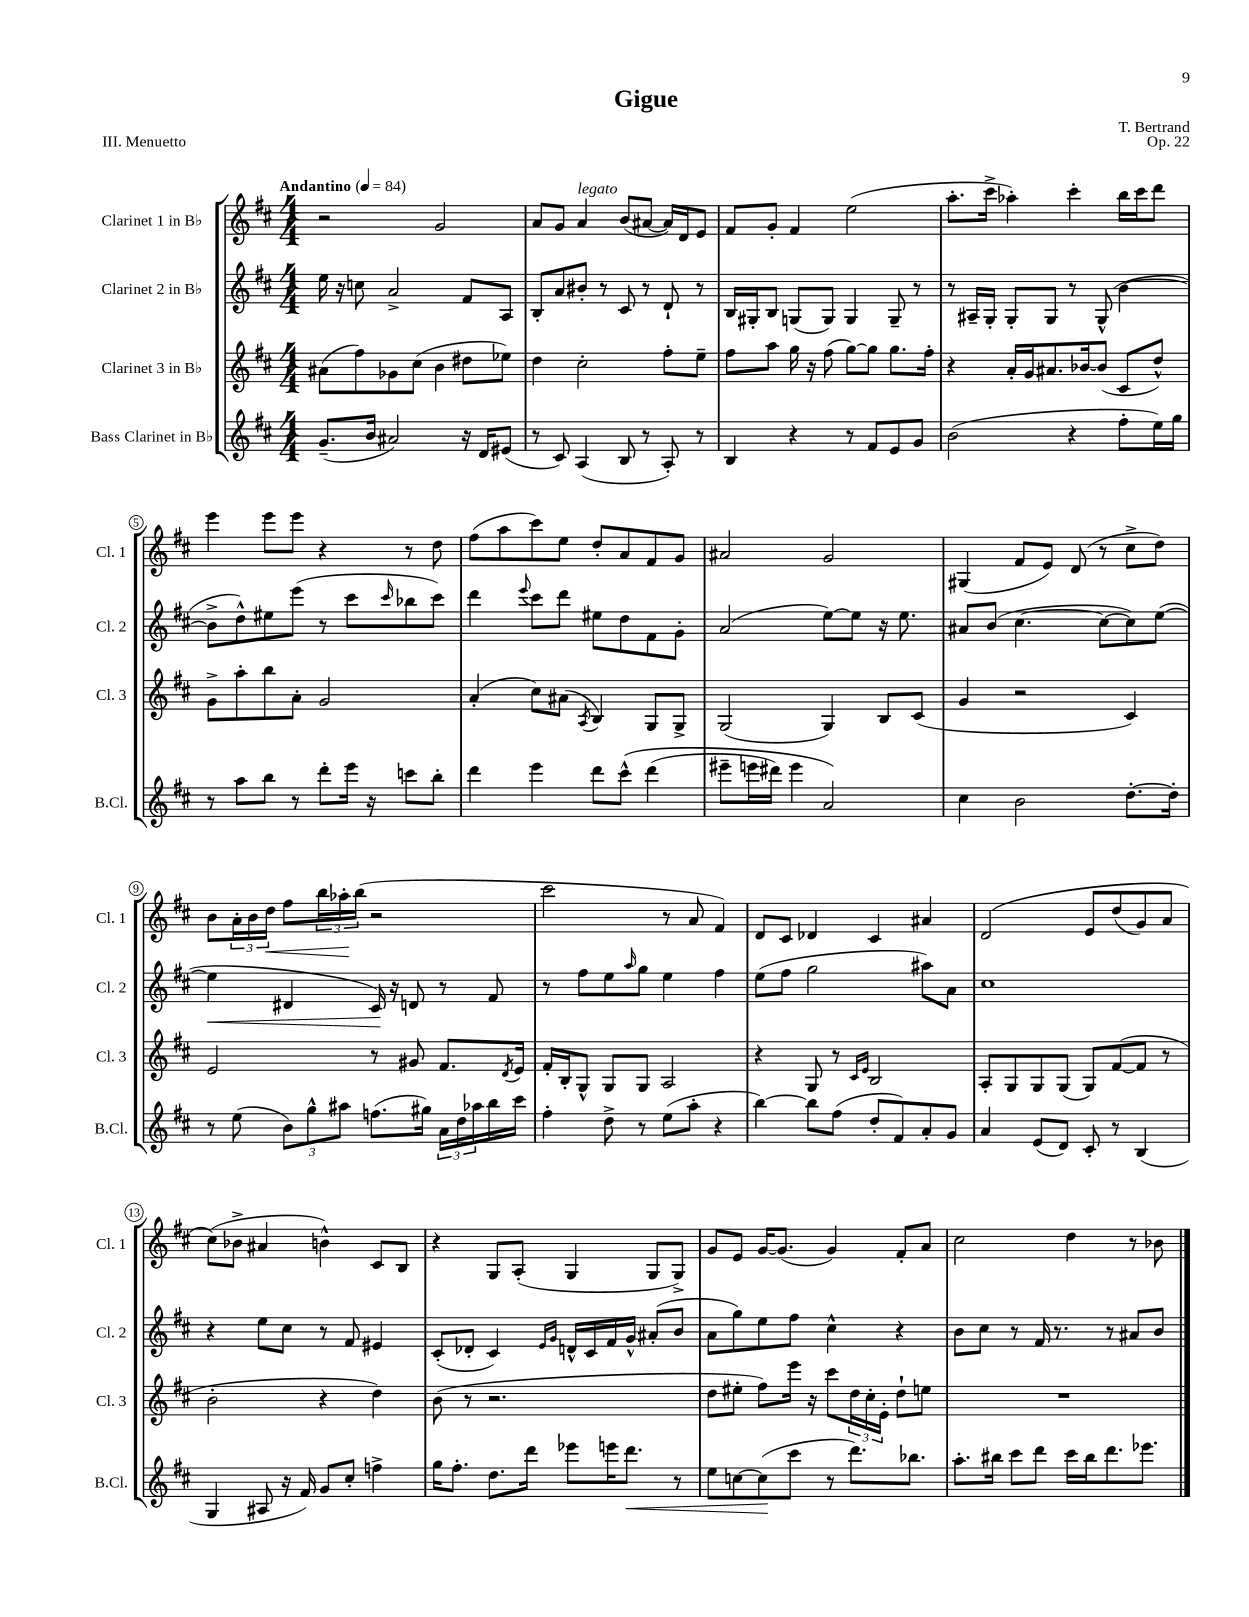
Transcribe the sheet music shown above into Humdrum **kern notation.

**kern	**dynam	**kern	**kern	**dynam	**kern	**dynam
*part4	*part4	*part3	*part2	*part2	*part1	*part1
*staff4	*staff4	*staff3	*staff2	*staff2	*staff1	*staff1
*I"Bass Clarinet in B♭	*	*I"Clarinet 3 in B♭	*I"Clarinet 2 in B♭	*	*I"Clarinet 1 in B♭	*
*I'B.Cl.	*	*I'Cl. 3	*I'Cl. 2	*	*I'Cl. 1	*
*clefG2	*	*clefG2	*clefG2	*	*clefG2	*
*k[f#c#]	*	*k[f#c#]	*k[f#c#]	*	*k[f#c#]	*
*M4/4	*	*M4/4	*M4/4	*	*M4/4	*
*MM84	*	*MM84	*MM84	*	*MM84	*
=1	=1	=1	=1	=1	=1	=1
!	!	!	!	!	!LO:TX:a:B:t=Andantino	!
(8.g~/L	.	(8a#X\L	16ee\	.	2r	.
.	.	.	16r	.	.	.
.	.	8ff#\)	8ccn\	.	.	.
16b/Jk	.	.	.	.	.	.
2a#X/)	.	8g-X\	2a^/	.	.	.
.	.	(8cc#\J	.	.	.	.
.	.	4b\	.	.	2g/	.
16r	.	8dd#X\L	8f#/L	.	.	.
16d/KL	.	.	.	.	.	.
(8e#X/J	.	8ee-X\J)	8A/J	.	.	.
=2	=2	=2	=2	=2	=2	=2
8r	.	4dd\	8B'/L	.	8a/L	.
8c#/)	.	.	8a/	.	8g/J	.
!	!	!	!	!	!LO:TX:a:i:t=legato	!
(4A/	.	2cc#'\	8b#X'/J	.	4a/	.
.	.	.	8r	.	.	.
8B/	.	.	8c#/	.	(8b/L	.
8r	.	.	8r	.	[8a#X/J	.
8A'/)	.	8ff#'\L	8d`/	.	16a#/LL])	.
.	.	.	.	.	16d/J	.
8r	.	8ee~\J	8r	.	8e/J	.
=3	=3	=3	=3	=3	=3	=3
4B/	.	8ff#\L	16B/LL	.	8f#/L	.
.	.	.	16G#X'/J	.	.	.
.	.	8aa\J	8B/J	.	8g'/J	.
4r	.	16gg\	(8Gn/L	.	4f#/	.
.	.	16r	.	.	.	.
.	.	(8ff#\	8G/J)	.	.	.
8r	.	[8gg\L)	4G/	.	(2ee\	.
8f#/L	.	8gg\J]	.	.	.	.
8e/	.	8.gg\L	8G~/	.	.	.
8g/J	.	.	8r	.	.	.
.	.	16ff#'\Jk	.	.	.	.
=4	=4	=4	=4	=4	=4	=4
(2b\	.	4r	8r	.	8.aa'\L	.
.	.	.	16A#X~/LL	.	.	.
.	.	.	16G'/JJ	.	16ccc#^\Jk	.
.	.	16a'/LL	8G'/L	.	4aa-X'\)	.
.	.	16g/J	.	.	.	.
.	.	8.a#X/	8G/J	.	.	.
4r	.	.	8r	.	4ccc#'\	.
.	.	[16b-X/k	.	.	.	.
.	.	(8b-/J]	(8G^^/	.	.	.
8ff#'\L	.	8c#/L	[4b\	.	16bb\LL	.
.	.	.	.	.	16ccc#\J	.
16ee\L)	.	8dd^^/J)	.	.	8ddd\J	.
16gg\JJ	.	.	.	.	.	.
!!LO:LB:g=z
=5	=5	=5	=5	=5	=5	=5
8r	.	8g^\L	8b^\L]	.	4eee\	.
8aa\L	.	8aa'\	8dd^^\)	.	.	.
8bb\J	.	8bb\	8ee#X\	.	8eee\L	.
8r	.	8a'\J	(8eee\J	.	8eee\J	.
8ddd'\L	.	2g/	8r	.	4r	.
16eee\Jk	.	.	8ccc#\L	.	.	.
16r	.	.	.	.	.	.
.	.	.	16qqccc#/	.	.	.
8cccn\L	.	.	8bb-X\	.	8r	.
8bb'\J	.	.	8ccc#\J)	.	8dd\	.
=6	=6	=6	=6	=6	=6	=6
4ddd\	.	(4a'/	4ddd\	.	(8ff#\L	.
.	.	.	.	.	8aa\	.
.	.	.	8qqeee/	.	.	.
4eee\	.	8cc#\L)	8ccc#\L	.	8ccc#\)	.
.	.	(8a#X\J	8ddd\J	.	8ee\J	.
.	.	8qA/	.	.	.	.
8ddd\L	.	4B/)	8ee#X\L	.	8dd'/L	.
(8ccc#^^\J	.	.	8dd\	.	8a/	.
(4ddd\	.	8G/L	8f#\	.	8f#/	.
.	.	8G^/J	8g'\J	.	8g/J	.
=7	=7	=7	=7	=7	=7	=7
8eee#X~\L	.	(2G/	(2a/	.	2a#X/	.
16eeen\L	.	.	.	.	.	.
16ddd#X\JJ)	.	.	.	.	.	.
4eee\	.	.	.	.	.	.
2a/)	.	4G/)	[8ee\L)	.	2g/	.
.	.	.	8ee\J]	.	.	.
.	.	8B/L	16r	.	.	.
.	.	.	8.ee\	.	.	.
.	.	(8c#/J	.	.	.	.
=8	=8	=8	=8	=8	=8	=8
4cc#\	.	4g/	8a#X/L	.	(4G#X/	.
.	.	.	(8b/J	.	.	.
2b\	.	2r	[4.cc#\	.	8f#/L	.
.	.	.	.	.	8e/J)	.
.	.	.	.	.	(8d/	.
.	.	.	8cc#\L_	.	8r	.
[8.dd'\L	.	4c#/)	8cc#\])	.	8cc#^\L	.
.	.	.	([8ee\J	.	8dd\J)	.
16dd'\Jk]	.	.	.	.	.	.
!!LO:LB:g=z
=9	=9	=9	=9	=9	=9	=9
!	!	!	!	!LO:HP:b	!	!
8r	.	2e/	4ee\]	<	8b\L	.
(8ee\	.	.	.	.	24a'\L	.
.	.	.	.	.	24b\	.
!	!	!	!	!	!	!LO:HP:b
.	.	.	.	.	24dd\JJ	<
12b\L)	.	.	4d#X/	.	8ff#\L	.
12gg^^\	.	.	.	.	.	.
.	.	.	.	.	24bb\L	.
12aa#X\J	.	.	.	.	24aa-X'\	.
.	.	.	.	.	(24bb\JJ	[
(8.ffn\L	.	8r	16c#/)	.	2r	.
.	.	.	16r	[	.	.
.	.	8g#X/	8dn/	.	.	.
16gg#X\Jk)	.	.	.	.	.	.
24a\LL	.	8.f#/L	8r	.	.	.
24dd\	.	.	.	.	.	.
24aa-X\	.	.	.	.	.	.
16bb\	.	.	8f#/	.	.	.
.	.	8qd/	.	.	.	.
16ccc#\JJ	.	16e/Jk	.	.	.	.
=10	=10	=10	=10	=10	=10	=10
4ff#'\	.	16f#'/LL	8r	.	2ccc#\	.
.	.	16B'/J	.	.	.	.
.	.	8G^^/J	8ff#\L	.	.	.
8dd^\	.	8G/L	8ee\	.	.	.
.	.	.	16qqaa/	.	.	.
8r	.	8G/J	8gg\J	.	.	.
(8ee\L	.	2A/	4ee\	.	8r	.
8aa'\J	.	.	.	.	8a/	.
4r	.	.	4ff#\	.	4f#/)	.
=11	=11	=11	=11	=11	=11	=11
[4bb\)	.	4r	(8ee\L	.	8d/L	.
.	.	.	8ff#\J	.	8c#/J	.
8bb\L]	.	8G/	2gg\	.	4d-X/	.
(8ff#\J	.	8r	.	.	.	.
.	.	16qqc#/LL	.	.	.	.
.	.	16qqe/JJ	.	.	.	.
8dd'/L	.	2B/	.	.	4c#/	.
8f#/)	.	.	.	.	.	.
8a'/	.	.	8aa#X\L)	.	4a#X/	.
8g/J	.	.	8a\J	.	.	.
=12	=12	=12	=12	=12	=12	=12
4a/	.	8A'/L	1cc#	.	(2d/	.
.	.	8G/	.	.	.	.
(8e/L	.	8G/	.	.	.	.
8d/J)	.	(8G/J	.	.	.	.
8c#'/	.	8G/L)	.	.	8e/L	.
8r	.	([8f#/	.	.	(8dd/	.
(4B/	.	8f#/J]	.	.	8g/)	.
.	.	8r	.	.	8a/J	.
!!LO:LB:g=z
=13	=13	=13	=13	=13	=13	=13
4G/	.	2b'\	4r	.	(8cc#\L)	.
.	.	.	.	.	8b-X^\J	.
8A#X/	.	.	8ee\L	.	4a#X/	.
16r	.	.	8cc#\J	.	.	.
16f#/)	.	.	.	.	.	.
8g/L	.	4r	8r	.	4bn^^\)	.
8cc#'/J	.	.	8f#/	.	.	.
4ffn^\	.	4dd\)	4e#X/	.	8c#/L	.
.	.	.	.	.	8B/J	.
=14	=14	=14	=14	=14	=14	=14
16gg\KL	.	(8b\	(8c#'/L	.	4r	.
8.ff#'\J	.	.	.	.	.	.
.	.	8r	8d-X'/J	.	.	.
8.dd\L	.	2.r	4c#/)	.	8G/L	.
.	.	.	.	.	(8A'/J	.
16ddd\Jk	.	.	.	.	.	.
.	.	.	16qqe/LL	.	.	.
.	.	.	16qqg/JJ	.	.	.
8eee-X\L	.	.	16dn^^/LL	.	4G/	.
.	.	.	16c#/	.	.	.
16eeen\K	.	.	16f#/	.	.	.
!	!LO:HP:b	!	!	!	!	!
8.ddd\J	<	.	16g^^/JJ	.	.	.
.	.	.	(8a#X'/L	.	8G/L	.
8r	.	.	8b/J	.	8G^/J)	.
=15	=15	=15	=15	=15	=15	=15
8ee\L	.	8dd\L	8a\L	.	8g/L	.
[8ccn\	.	8ee#X'\J	8gg\)	.	8e/J	.
(8cc\]	.	8ff#\L)	8ee\	.	[16g/KL	.
.	.	.	.	.	(8.g/J]	.
8ccc#\J	[	16eee\Jk	8ff#\J	.	.	.
.	.	16r	.	.	.	.
8r	.	8ccc#\L	4cc#^^\	.	4g/)	.
8.ddd\L)	.	24dd\L	.	.	.	.
.	.	24cc#'\	.	.	.	.
.	.	24e'\JJ	.	.	.	.
.	.	8dd`\L	4r	.	8f#'/L	.
8.bb-X\J	.	.	.	.	.	.
.	.	8een\J	.	.	8a/J	.
=16	=16	=16	=16	=16	=16	=16
8.aa'\L	.	1r	8b\L	.	2cc#\	.
.	.	.	8cc#\J	.	.	.
16bb#X\Jk	.	.	.	.	.	.
8ccc#\L	.	.	8r	.	.	.
8ddd\J	.	.	16f#/	.	.	.
.	.	.	8.r	.	.	.
16ccc#\LL	.	.	.	.	4dd\	.
16bb#\J	.	.	.	.	.	.
8.ddd\	.	.	8r	.	.	.
.	.	.	8a#X/L	.	8r	.
8.eee-X\J	.	.	.	.	.	.
.	.	.	8b/J	.	8b-X\	.
==	==	==	==	==	==	==
*-	*-	*-	*-	*-	*-	*-
